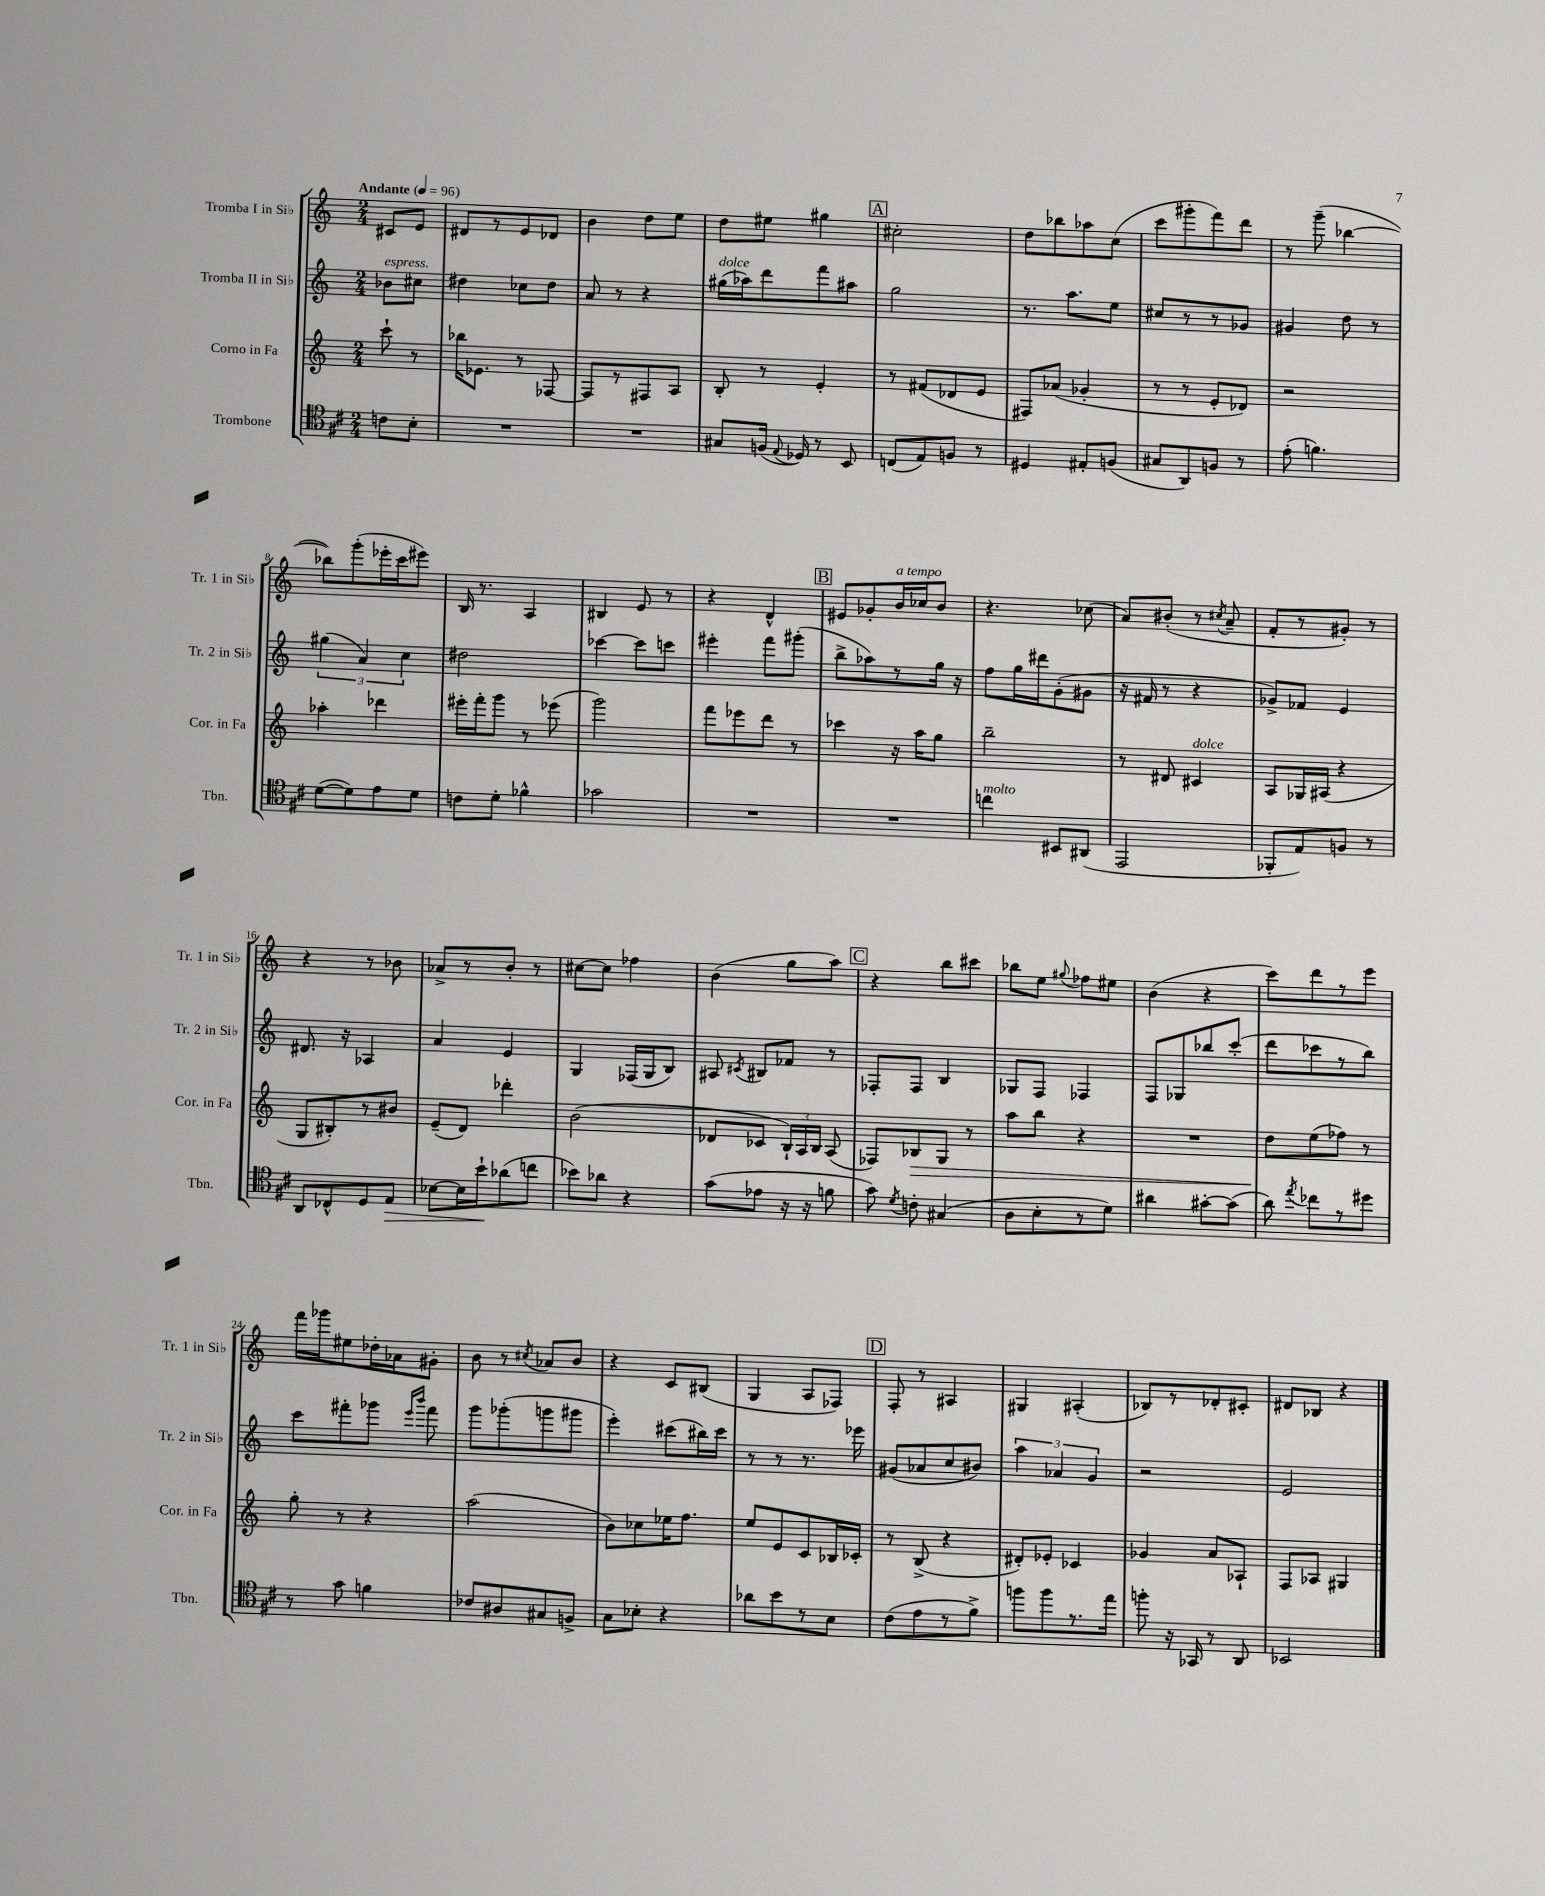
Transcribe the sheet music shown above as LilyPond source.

<<
\new StaffGroup <<
\new Staff = "s0" \with { instrumentName = "Tromba I in Sib" shortInstrumentName = "Tr. 1 in Sib" } {
    \clef treble \key c \major \numericTimeSignature \time 2/4 \partial 4 \tempo "Andante" 4 = 96
    \autoBeamOff cis'8[ e'8] |
    dis'8[ r8 e'8 des'8] |
    b'4 d''8[ e''8] |
    d''8[ eis''8] gis''4 |
    \mark \markup { \box "A" } cis''2-. |
    d''8[ bes''8 aes''8 c''8]( |
    c'''8[ gis'''8-. f'''8) d'''8] |
    r8 g'''8--( bes''4~ |
    bes''8[) g'''8-.( ees'''16-. c'''16 eis'''8]) |
    b16 r8. a4 |
    bis4 e'8 r8 |
    r4 d'4-^ |
    \mark \markup { \box "B" } eis'8[ ges'8-. b'16^\markup { \italic "a tempo" } ces''16 b'8] |
    r4. ces''8( |
    a'8[) bis'8]-.( r8 \acciaccatura { cis''8 } a'8-- |
    f'8[-. r8 gis'8]-.) r8 |
    r4 r8 bes'8 |
    aes'8[-> r8 b'8]-. r8 |
    cis''8[~ cis''8] fes''4 |
    b'4( g''8[ a''8]) |
    \mark \markup { \box "C" } r4 b''8[ cis'''8] |
    bes''8[ e''8] \appoggiatura { gis''8 } fes''8[ eis''8] |
    b'4( r4 |
    c'''8[) d'''8 r8 e'''8] |
    f'''16[ ges'''16 eis''8 des''16-. aes'16 gis'8]-. |
    b'8 r8 \acciaccatura { cis''8 } aes'8[ b'8] |
    r4 c'8[ bis8]( |
    g4 a8[ fes8]) |
    \mark \markup { \box "D" } f8-. r8 ais4 |
    gis4 ais4-.( |
    bes8[) r8 des'8-. cis'8]-. |
    dis'8[ bes8] r4 \bar "|." |
}
\new Staff = "s1" \with { instrumentName = "Tromba II in Sib" shortInstrumentName = "Tr. 2 in Sib" } {
    \clef treble \key c \major \numericTimeSignature \time 2/4 \partial 4
    \autoBeamOff bes'8[^\markup { \italic "espress." } cis''8] |
    dis''4 ces''8[ dis''8] |
    a'8 r8 r4 |
    gis''16[^\markup { \italic "dolce" }( aes''16) d'''8 f'''8 ais''8] |
    \mark \markup { \box "A" } g''2 |
    r8. a''8.[ e''8] |
    cis''8[ r8 r8 ges'8] |
    gis'4 d''8 r8 |
    \tuplet 3/2 { gis''4( a'4) c''4 } |
    dis''2 |
    ces'''4~ ces'''8[ c'''8] |
    eis'''4-. f'''8[ gis'''8]-.( |
    \mark \markup { \box "B" } b''8[-> aes''8) r8 g''16] r16 |
    f''8[ g''16 dis'''16 g'8-.( gis'8] |
    r16 fis'16 r8 r4 |
    ges'8[->) fes'8] e'4 |
    dis'8. r16 aes4 |
    a'4 e'4 |
    g4 fes16[( g16 b8]) |
    ais8 \acciaccatura { cis'8 } bis8[ fes'8] r8 |
    \mark \markup { \box "C" } fes8[-. fes8] b4 |
    ges8[ f8] fes4 |
    f8[ ges8 bes''8 c'''8]-.( |
    d'''8[ ces'''8 r8 b''8]) |
    c'''8[ fis'''8-. ges'''8] \grace { e'''16[ b'''16] } fis'''8 |
    g'''8[ ges'''8-.( g'''8 gis'''8] |
    e'''4-.) cis'''8[( bis''16) cis'''16] |
    r8 r8 r8. ees'''16 |
    \mark \markup { \box "D" } gis'8[( aes'8 c''8 bis'8]) |
    \tuplet 3/2 { a''4 aes'4 g'4 } |
    r2 |
    e'2 \bar "|." |
}
\new Staff = "s2" \with { instrumentName = "Corno in Fa" shortInstrumentName = "Cor. in Fa" } {
    \clef treble \key c \major \numericTimeSignature \time 2/4 \partial 4
    \autoBeamOff c'''8-! r8 |
    bes''16[ ees'8.] r8 fes8~ |
    fes8[ r8 fis8 a8] |
    b8-. r8 e'4-. |
    \mark \markup { \box "A" } r8 fis'8[( des'8 e'8] |
    fis8[) aes'8]( ges'4-. |
    r8 r8 e'8[-. des'8]) |
    r2 |
    aes''4-. des'''4 |
    eis'''16[-. f'''16-. g'''8] r8 ees'''8( |
    g'''2) |
    f'''8[ ees'''8 d'''8] r8 |
    \mark \markup { \box "B" } ces'''4 r16 a''16[ g''8] |
    b''2-- |
    r8 dis'8 cis'4^\markup { \italic "dolce" } |
    a8[ ges16 ais16]( r4 |
    g8[ bis8-.) r8 bis'8] |
    e'8[--( d'8]) des'''4-. |
    b'2( |
    des'8[ ces'8] \tuplet 3/2 { b16[-!) a16 b16] } a8( |
    \mark \markup { \box "C" } fes8[) bes8\> g8] r8 |
    a''8[ b''8] r4 |
    R2 |
    d''8[\! e''8( fes''8]) r8 |
    g''8-. r8 r4 |
    a''2( |
    b'8[) ces''8 ees''16 f''8.] |
    e''8[ e'8 c'8 bes16 ces'16]-. |
    \mark \markup { \box "D" } r8 b8->( r4 |
    dis'8[-.) ees'8]-. ces'4 |
    ges'4 a'8[ aes8]-! |
    f8[ aes8] gis4 \bar "|." |
}
\new Staff = "s3" \with { instrumentName = "Trombone" shortInstrumentName = "Tbn." } {
    \clef tenor \key d \major \numericTimeSignature \time 2/4 \partial 4
    \autoBeamOff c'8[ b8]-. |
    R2 |
    R2 |
    gis8[ f16]( \appoggiatura { e8 } des16) r8 b,8 |
    \mark \markup { \box "A" } c8[( e8) f8] r8 |
    dis4 eis8[-. f8]( |
    gis8[ a,8) f8] r8 |
    e'8-.( f'4.) |
    d'8[~( d'8) e'8 d'8] |
    c'8[ d'8]-. fes'4-^ |
    ges'2 |
    R2 |
    \mark \markup { \box "B" } R2 |
    c''4^\markup { \italic "molto" } bis,8[ ais,8]( |
    e,2 |
    fes,8[-. e8) f8] r8 |
    a,8[ ces8-^ d8 e8]\> |
    bes8[~ bes16 b'16-!\! aes'8( c''8] |
    bes'8[) aes'8] r4 |
    g'8[( ees'8] r16 r16 f'8 |
    \mark \markup { \box "C" } g'8) \acciaccatura { d'8 } c'8-. gis4( |
    a8[ b8-. r8 d'8]) |
    ais'4 gis'8[~-. gis'8]( |
    a'8) \acciaccatura { e''8 } ces''8[ r8 dis''8] |
    r8 g'8 f'4 |
    ces'8[ ais8 gis8 f8]-> |
    g8[ bes8]-. r4 |
    aes'8[ b'8 r8 b8] |
    \mark \markup { \box "D" } cis'8[( e'8 r8 fis'8]->) |
    f''8[ f''8 r8. e''16] |
    f''8-. r16 ges,16 r8 a,8 |
    bes,2 \bar "|." |
}
>>
>>
